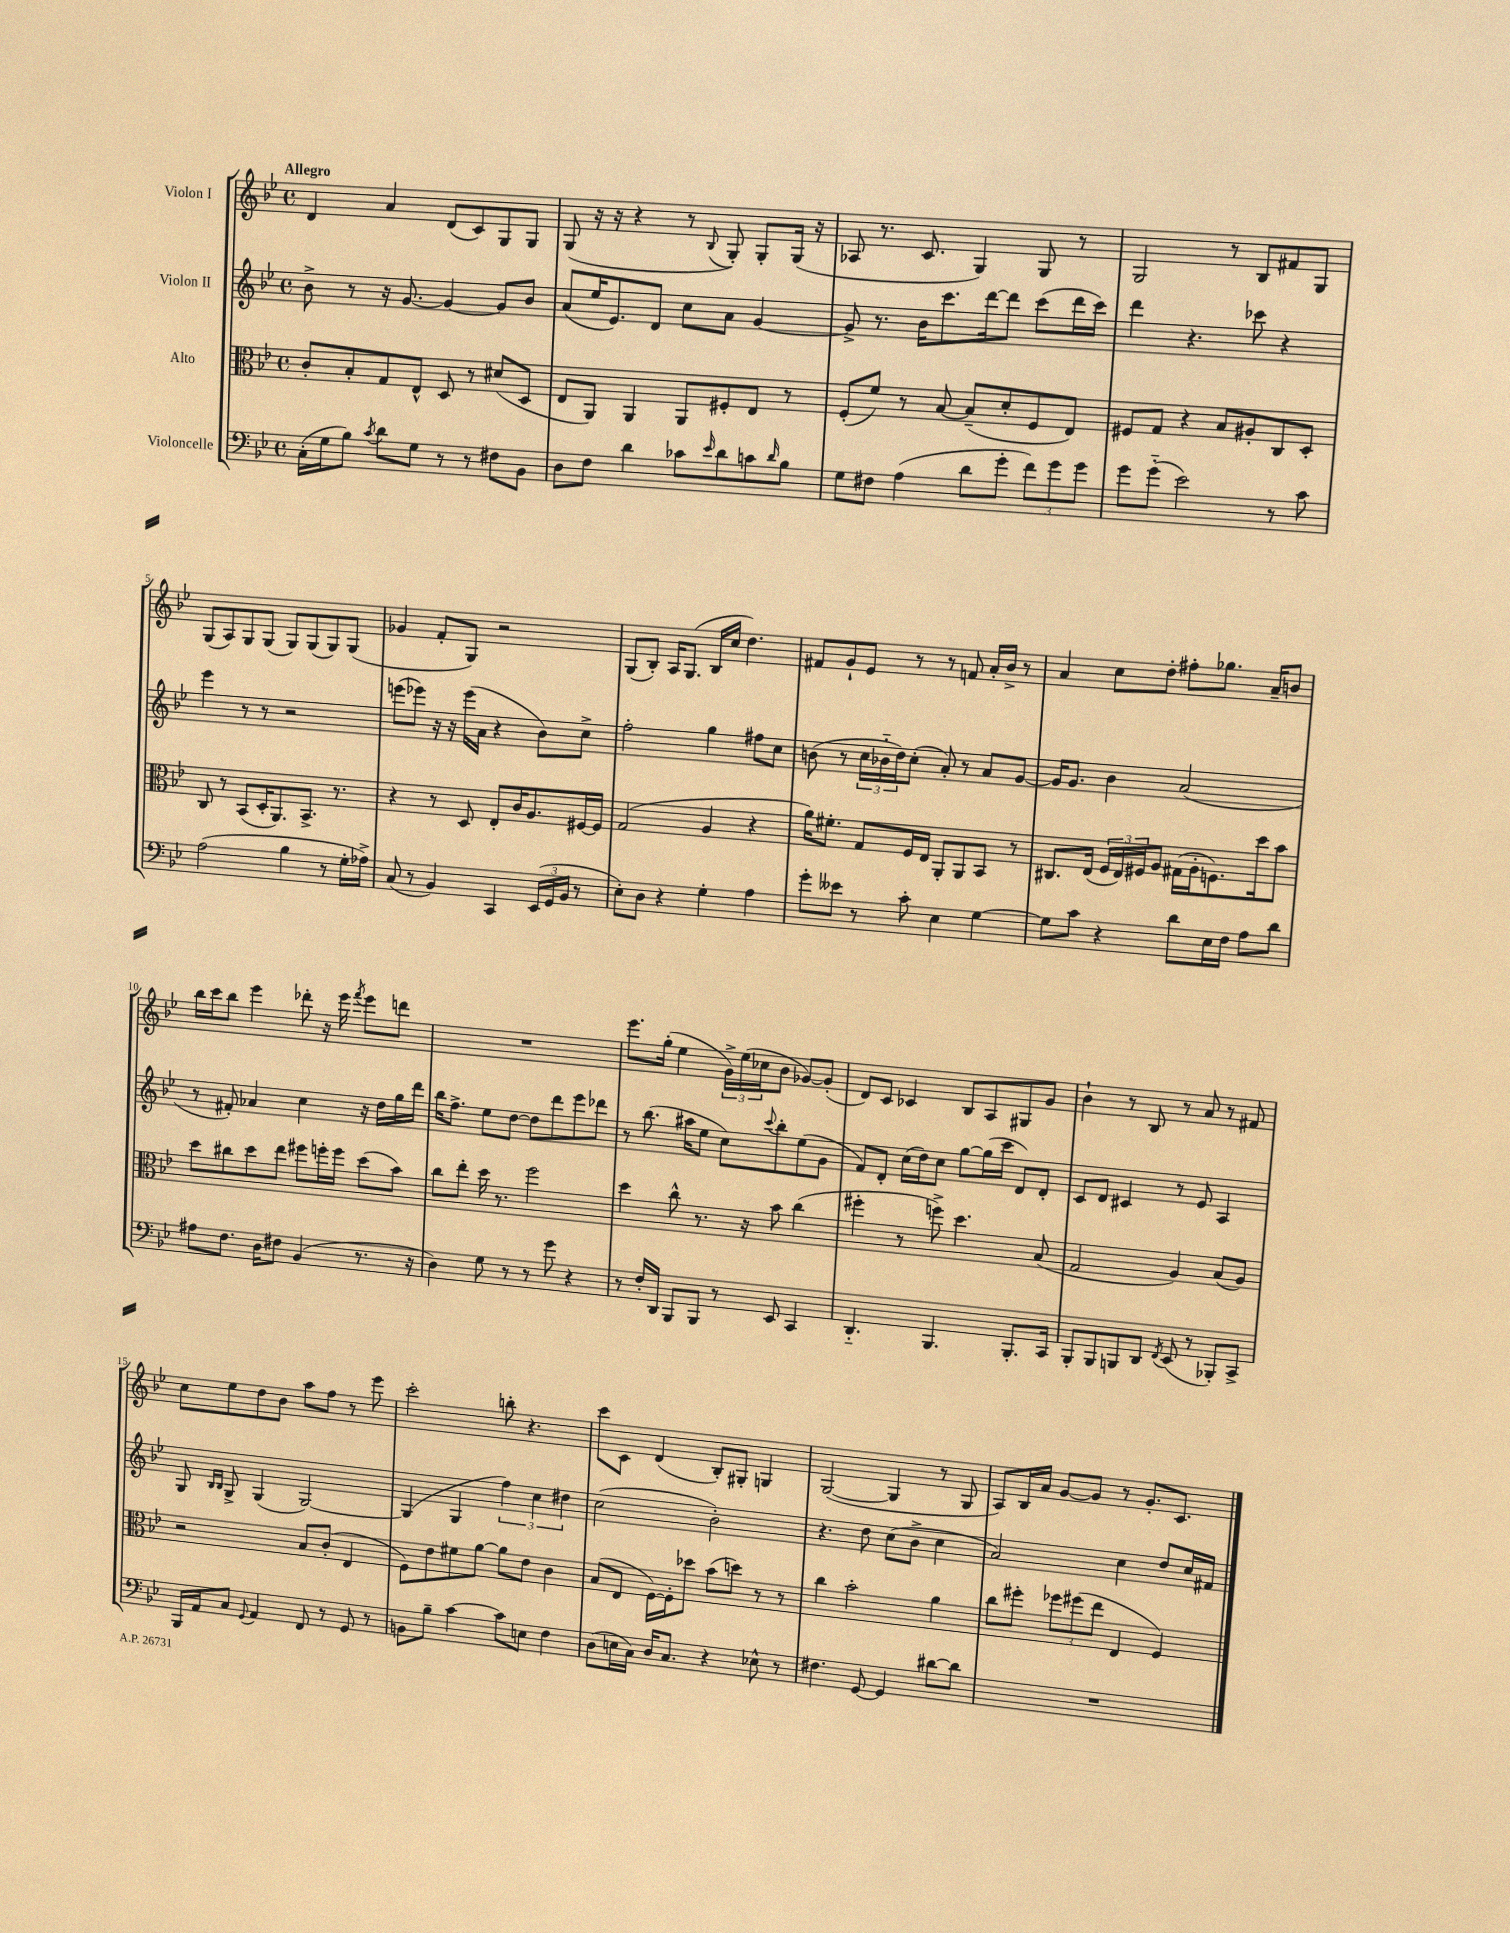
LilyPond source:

<<
\new StaffGroup <<
\new Staff = "s0" \with { instrumentName = "Violon I" } {
    \clef treble \key bes \major \defaultTimeSignature \time 4/4 \tempo "Allegro"
    d'4 a'4 d'8( c'8) g8 g8 |
    g8( r16 r16 r4 r8 \appoggiatura { bes8 } g8-.) g8-. g16( r16 |
    aes8 r8. c'8. g4) g8 r8 |
    g2 r8 bes8 fis'8 g8 |
    g8( a8) g8 g8( g8) g8( g8) g8( |
    ges'4 f'8-. g8) r2 |
    g8( bes8-.) a16 g8.( bes16 c''16 d''4.) |
    fis'8 g'8-! ees'8 r8 r8 f'8 a'16-. bes'16-> r8 |
    a'4 c''8 d''8-. fis''8-. ges''8. a'16-- b'8 |
    bes''16 c'''16 bes''8 ees'''4 des'''8-. r16 ees'''16 \acciaccatura { f'''8 } ees'''8 d'''8 |
    R1 |
    ees'''8. g''16-.( ees''4 \tuplet 3/2 { g'16->) ees''16( ces''16 } bes'8 ges'8~) ges'8-.( |
    d'8) c'8 ces'4 bes8 a8 gis8 g'8 |
    bes'4-! r8 bes8 r8 a'8 r8 fis'8 |
    c''8 ees''8 d''8 bes'8 a''8 f''8 r8 ees'''8 |
    c'''2-. b''8-. r4. |
    c'''8 c'8 d'4( bes8-.) gis8-. g4 |
    g2~( g4 r8 g8 |
    a8) bes16 a'16 g'8~ g'8 r8 g'8.-. c'8. \bar "|." |
}
\new Staff = "s1" \with { instrumentName = "Violon II" } {
    \clef treble \key bes \major \defaultTimeSignature \time 4/4
    bes'8-> r8 r16 g'8.~ g'4~ g'8 bes'8 |
    a'8( ees''16 ees'8.) d'8 c''8 a'8 g'4~ |
    g'8-> r8. bes'16 c'''8. d'''16~ d'''8 c'''8( d'''16 c'''16) |
    d'''4 r4. ces'''8 r4 |
    ees'''4 r8 r8 r2 |
    e'''8( ees'''8) r16 r16 ees'''16( a'16 r4 bes'8) c''8-> |
    f''2-. g''4 fis''8 c''8 |
    b'8( r8 \tuplet 3/2 { c''16 bes'16-_ d''16) } c''8-.( a'8-.) r8 a'8 g'8~ |
    g'16 g'8. bes'4 a'2( |
    r8 fis'8-.) aes'4 c''4 r16 d''16 g''16 d'''16 |
    bes''16 f''8.-> ees''8 d''8~ d''8 d'''8 ees'''8 des'''8 |
    r8 bes''8.( ais''16 ees''8 c''8) \appoggiatura { c'''8 } bes''8-. ees''8( g'8 |
    f'8) d'8-. c''16( d''16) c''8 g''8~ g''16( c'''16 d'8) d'8-. |
    c'8 d'8 cis'4 r8 ees'8 a4 |
    g8 \grace { bes16 bes16 } g8-> g4( g2~) |
    g4( g4 \tuplet 3/2 { f''4) c''4 dis''4 } |
    c''2( bes'2-.) |
    r4. d''8 c''8( bes'8-> c''4 |
    a'2) c''4 d''8 c''16 fis'16 \bar "|." |
}
\new Staff = "s2" \with { instrumentName = "Alto" } {
    \clef alto \key bes \major \defaultTimeSignature \time 4/4
    c'8-. bes8-. g8 ees8-^ d8 r8 dis'8( d8 |
    ees8 a,8) a,4 a,8 fis8-. ees8 r8 |
    f8-.( f'8) r8 bes8~ bes8--( d'8-. f8 ees8) |
    fis8 g8 r4 bes8 ais8-. c8 d8-. |
    c8 r8 bes,8( d16-. a,8.) bes,8.-> r8. |
    r4 r8 d8 ees8-. c'16 a8. fis16~ fis16 |
    g2( a4 r4 |
    a'16) fis'8.-. g8 f16 ees16 a,8-. a,8 bes,8 r8 |
    cis8. ees16( \tuplet 3/2 { f16 ees16) fis16 } a8 gis16( a16-. f8.) d''16 bes'8 |
    d''8 cis''8 d''8 ees''8 fis''8 f''16-. f''16 d''8( bes'8) |
    c''8 ees''8-. d''16 r8. f''2 |
    d''4 c''8-^ r8. r16 bes'8 c''4( |
    fis''4-. r8 f''8->) d''4. bes8( |
    g2 a4) bes8( a8) |
    r2 bes8 c'8-.( ees4 |
    f8) ees'8 fis'8 a'8~ a'8 ees'8 c'4 |
    bes8( ees8 f16~) f16-. des''8 bes'8( d''8) r8 r8 |
    c''4 bes'2-. a'4 |
    c''8 fis''8-. \tuplet 3/2 { fes''8 fis''8( ees''8 } ees4 f4) \bar "|." |
}
\new Staff = "s3" \with { instrumentName = "Violoncelle" } {
    \clef bass \key bes \major \defaultTimeSignature \time 4/4
    c16-.( g16 bes8) \acciaccatura { c'8 } d'8 g8 r8 r8 fis8 bes,8 |
    d8 f8 d'4 ces'8 \grace { ees'16 } d'8 c'8 \grace { d'16 } bes8 |
    g8 fis8 a4( d'8 g'8-. \tuplet 3/2 { f'8) g'8 g'8 } |
    g'8 g'8-_( ees'2) r8 c'8 |
    a2( bes4 r8 g16-. aes16->) |
    c8( r8 bes,4) c,4 \tuplet 3/2 { ees,16( g,16 bes,16 } r8 |
    ees8-.) d8 r4 g4-. a4 |
    g'8-. eeses'8 r8 c'8-. ees4 g4~ |
    g8 c'8 r4 d'8 ees16 f16 a8 d'8 |
    ais8 f8. d16 fis8 bes,4( r8. r16 |
    d4) g8 r8 r8 g'8 r4 |
    r8 f16-. d,16 bes,,8 bes,,8 r8 ees,8 c,4 |
    d,4.-_ bes,,4. bes,,8.-. c,16 |
    bes,,8-. bes,,8 b,,8 d,8 \acciaccatura { f,8 } ees,8( r8 bes,,8-.) c,8-> |
    bes,,16 a,16 c8 \appoggiatura { g,8 } a,4 f,8 r8 g,8 r8 |
    b,8 bes8-- c'4~ c'8 e8 f4 |
    d8( e16 c16) d16 c8. r4 ees8-^ r8 |
    fis4. g,8~ g,4 dis'8~ dis'8 |
    R1 \bar "|." |
}
>>
>>
